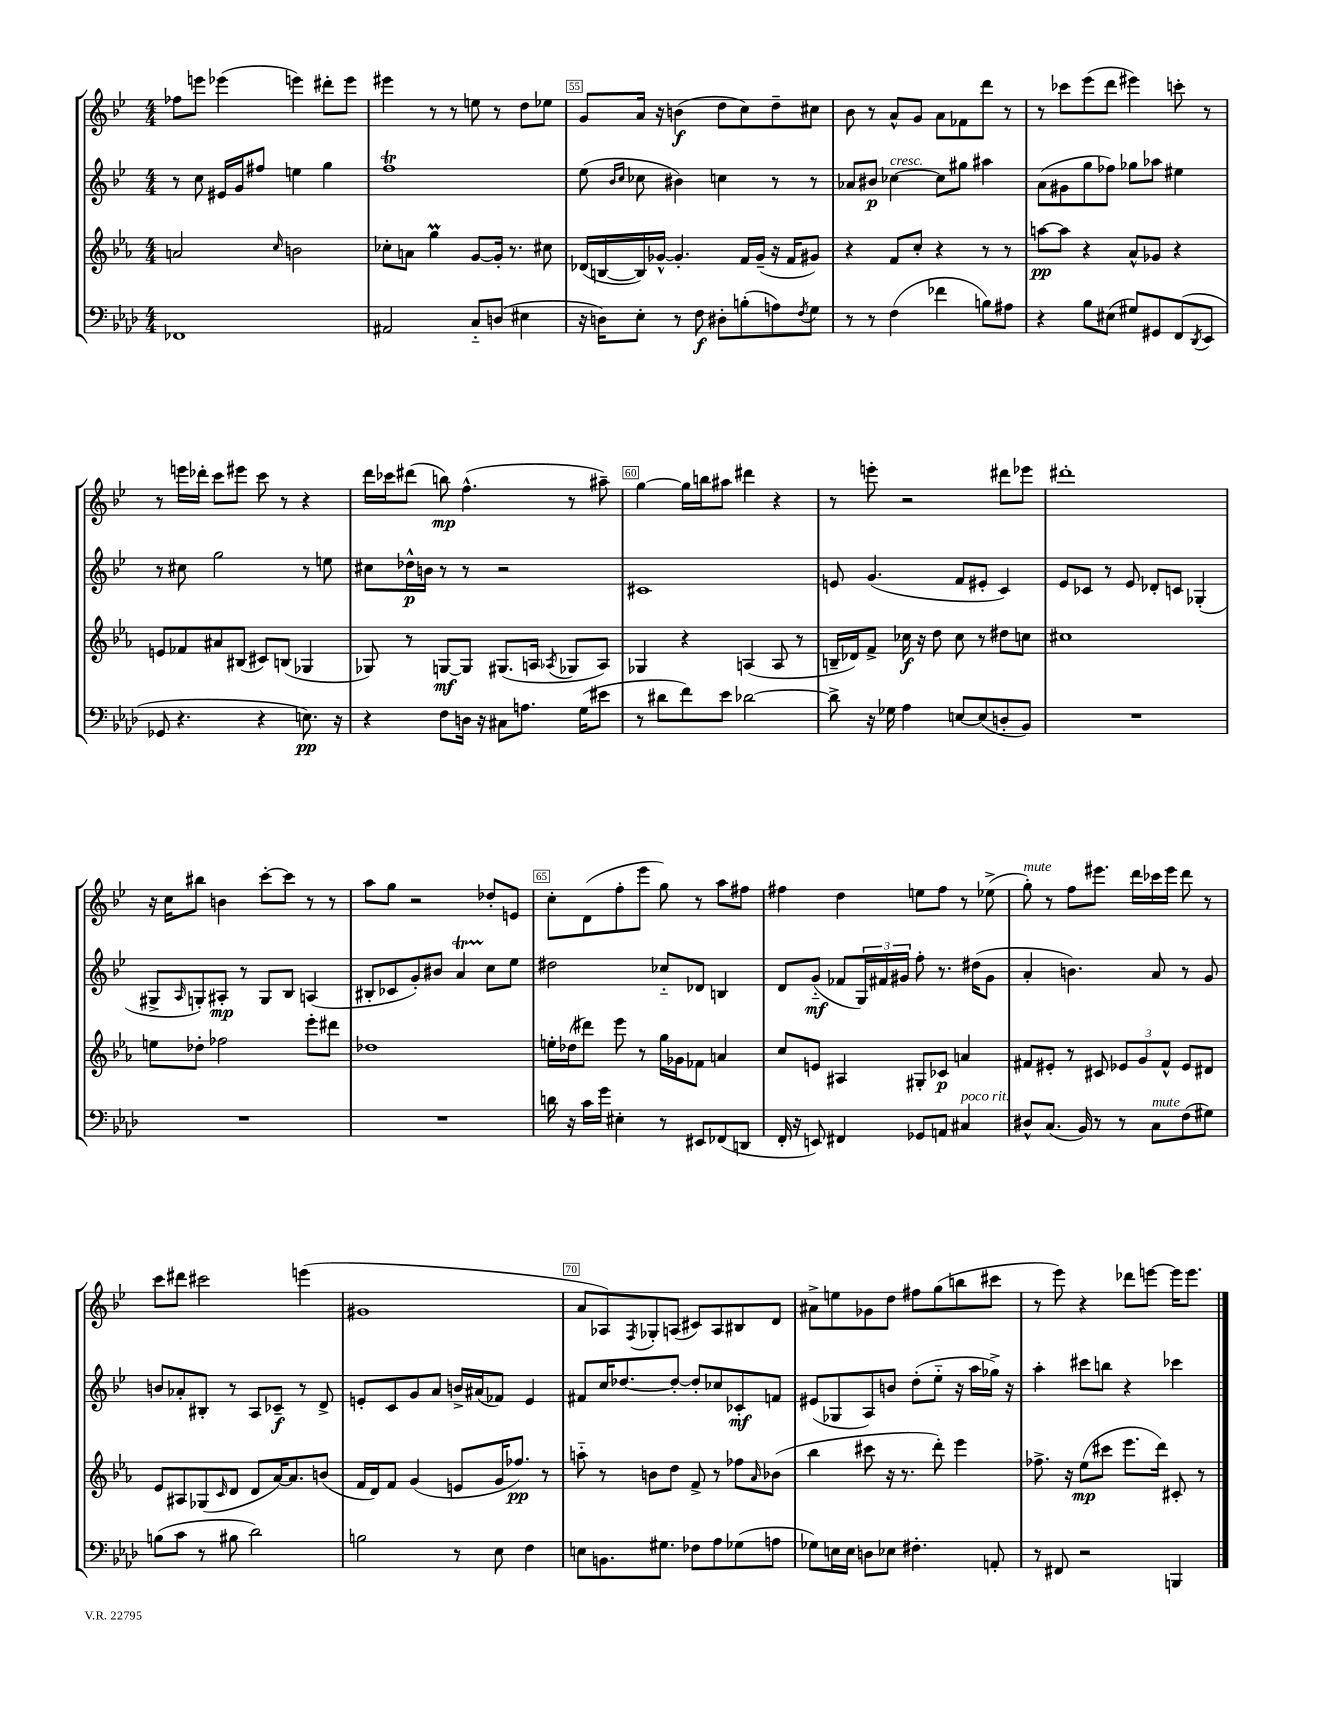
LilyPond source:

<<
\new StaffGroup <<
\new Staff = "s0" {
    \clef treble \key bes \major \numericTimeSignature \time 4/4
    fes''8 e'''8 ees'''4( e'''4) dis'''8-. e'''8 |
    eis'''4 r8 r8 e''8 r8 d''8 ees''8 |
    g'8 a'16 r16 b'4\f( d''8 c''8) d''8-- cis''8 |
    bes'8 r8 a'8-^ g'8 a'8 fes'8 d'''8 r8 |
    r8 ces'''8 ees'''8( d'''8 eis'''4) c'''8-. r8 |
    r8 e'''16 des'''16-. c'''8 eis'''8 c'''8 r8 r4 |
    d'''16 ces'''16 dis'''8( b''8\mp) f''4.-^( r8 ais''8--) |
    g''4~ g''16 b''16 ais''8 dis'''4 r4 |
    r8 e'''8-. r2 dis'''8 ees'''8 |
    dis'''1-. |
    r16 c''16 bis''8 b'4 c'''8~-. c'''8 r8 r8 |
    a''8 g''8 r2 des''8-. e'8 |
    c''8-. d'8( f''8-. ees'''8 g''8) r8 a''8 fis''8 |
    fis''4 d''4 e''8 fis''8 r8 ees''8->( |
    g''8-.^\markup { \italic "mute" }) r8 f''8 eis'''8. d'''16 ces'''16 eis'''16 d'''8 r8 |
    c'''8 dis'''8 cis'''2 e'''4( |
    gis'1 |
    a'8 aes8) \acciaccatura { f8 } ges8-. a8( cis'8) a8 bis8 d'8 |
    ais'8-> e''8 ges'8 d''8 fis''8 g''8( b''8 cis'''8 |
    r8 ees'''8) r4 des'''8 e'''8~ e'''16 e'''8. \bar "|." |
}
\new Staff = "s1" {
    \clef treble \key bes \major \numericTimeSignature \time 4/4
    r8 c''8 eis'16 g'16 fis''8 e''4 g''4 |
    f''1\trill |
    ees''8( \grace { bes'16 c''16 } ces''8 bis'4) c''4 r8 r8 |
    aes'8 bis'8\p ces''4~^\markup { \italic "cresc." } ces''8 gis''8 ais''4 |
    a'8( gis'8 g''8 fes''8) ges''8 aes''8 eis''4 |
    r8 cis''8 g''2 r8 e''8 |
    cis''8 des''16-^\p b'16 r8 r8 r2 |
    cis'1 |
    e'8 g'4.( f'8 eis'8-. c'4) |
    ees'8 ces'8 r8 ees'8 des'8-. c'8 ges4-.( |
    gis8-> \grace { a16 } g8-.) ais8-.\mp r8 g8 bes8 a4( |
    bis8-. ces'8 g'8-.) bis'8 a'4\startTrillSpan c''8\stopTrillSpan ees''8 |
    dis''2 ces''8-_ des'8 b4 |
    d'8 g'8-_\mf( fes'8 \tuplet 3/2 { g16) fis'16 gis'16 } f''8-. r8. dis''16( gis'8 |
    a'4-. b'4.) a'8 r8 g'8 |
    b'8 aes'8-. bis8-. r8 a8 ces'8--\f r8 d'8-> |
    e'8-. c'8 g'8 a'8 b'16-> ais'16( fes'8) e'4 |
    fis'8 c''16 des''8.~ des''8~-. des''8-. ces''8 ces'8-.\mf f'8 |
    eis'8( ges8 a8) b'8 d''8-.( ees''8-_ r16 a''16 ges''16->) r16 |
    a''4-. cis'''8 b''8 r4 ces'''4 \bar "|." |
}
\new Staff = "s2" {
    \clef treble \key ees \major \numericTimeSignature \time 4/4
    a'2 \grace { c''16 } b'2 |
    ces''8-. a'8 g''4\prall g'8~ g'16-. r8. cis''8 |
    des'16( b16~ b16) ges'16~-^ ges'4.-. f'16 ges'16--( r16 f'16 gis'8) |
    r4 f'8 c''8-. r4 r8 r8 |
    a''8~\pp a''8 r4 aes'8-^ ges'8 r4 |
    e'8 fes'8 ais'8 bis8( cis'8) b8( ges4 |
    ges8) r8 g8~\mf g8 gis8.( a16 \acciaccatura { aes8 } ges8 aes8) |
    ges4 r4 a4( a8 r8 |
    b16-- des'16) f'8-> ces''16\f r16 d''8 ces''8 r8 dis''8 c''8 |
    cis''1 |
    e''8 des''8-. fes''2 ees'''8-. dis'''8 |
    des''1 |
    e''16-. des''16( dis'''8) ees'''8 r8 g''16 ges'16 fes'8 a'4 |
    c''8 e'8 ais4 gis8-. ces'8\p a'4 |
    fis'8 eis'8-. r8 cis'8 \tuplet 3/2 { ees'8 g'8 fis'8-^ } ees'8 dis'8 |
    ees'8 ais8 ges8( \grace { c'16 } d'8 d'8 aes'16~) aes'8. b'8( |
    f'16 d'16) f'8 g'4( e'8 g'16 fes''8.\pp) r8 |
    a''8-_ r8 b'8 d''8 f'8-> r8 fes''8 \grace { aes'16 } bes'8( |
    bes''4 cis'''8 r16 r8. d'''8-.) ees'''4 |
    fes''8.-> r16 ees''8\mp( cis'''8 ees'''8. d'''16) cis'8-. r8 \bar "|." |
}
\new Staff = "s3" {
    \clef bass \key aes \major \numericTimeSignature \time 4/4
    fes,1 |
    ais,2 c8-_ d8( eis4 |
    r16 d16) ees8-. r8 f8\f dis8-. b8-.( a8) \acciaccatura { f8 } g8 |
    r8 r8 f4( fes'4 b8) ais8 |
    r4 bes8 eis8( gis8) gis,8 f,8( \acciaccatura { des,8 } ees,8 |
    ges,8 r4. r4 e8.\pp) r16 |
    r4 f8 d16 r16 cis8 a8. g16( eis'8 |
    r8 dis'8 f'8) ees'8 des'2~ |
    des'8-> r16 ges16 aes4 e8~ e8( d8-. bes,8) |
    R1 |
    R1 |
    R1 |
    d'16 r16 c'16 g'16 eis4-. r8 eis,8 fes,8( d,8 |
    f,16-. r16 e,8) fis,4 ges,8 a,8 cis4^\markup { \italic "poco rit." } |
    dis8-^ c8.( bes,16) r8 r8 c8^\markup { \italic "mute" } f8( gis8) |
    b8( c'8 r8 bis8 des'2) |
    b2 r8 ees8 f4 |
    e8 b,8. gis8. fes8 aes8 ges8( a8 |
    ges8) e16 e16 d8 ees8 fis4.-. a,8-. |
    r8 fis,8 r2 b,,4 \bar "|." |
}
>>
>>
\layout { \context { \Score currentBarNumber = #53 \override BarNumber.break-visibility = ##(#f #t #t) barNumberVisibility = #(every-nth-bar-number-visible 5) \override BarNumber.stencil = #(make-stencil-boxer 0.1 0.3 ly:text-interface::print) } }
